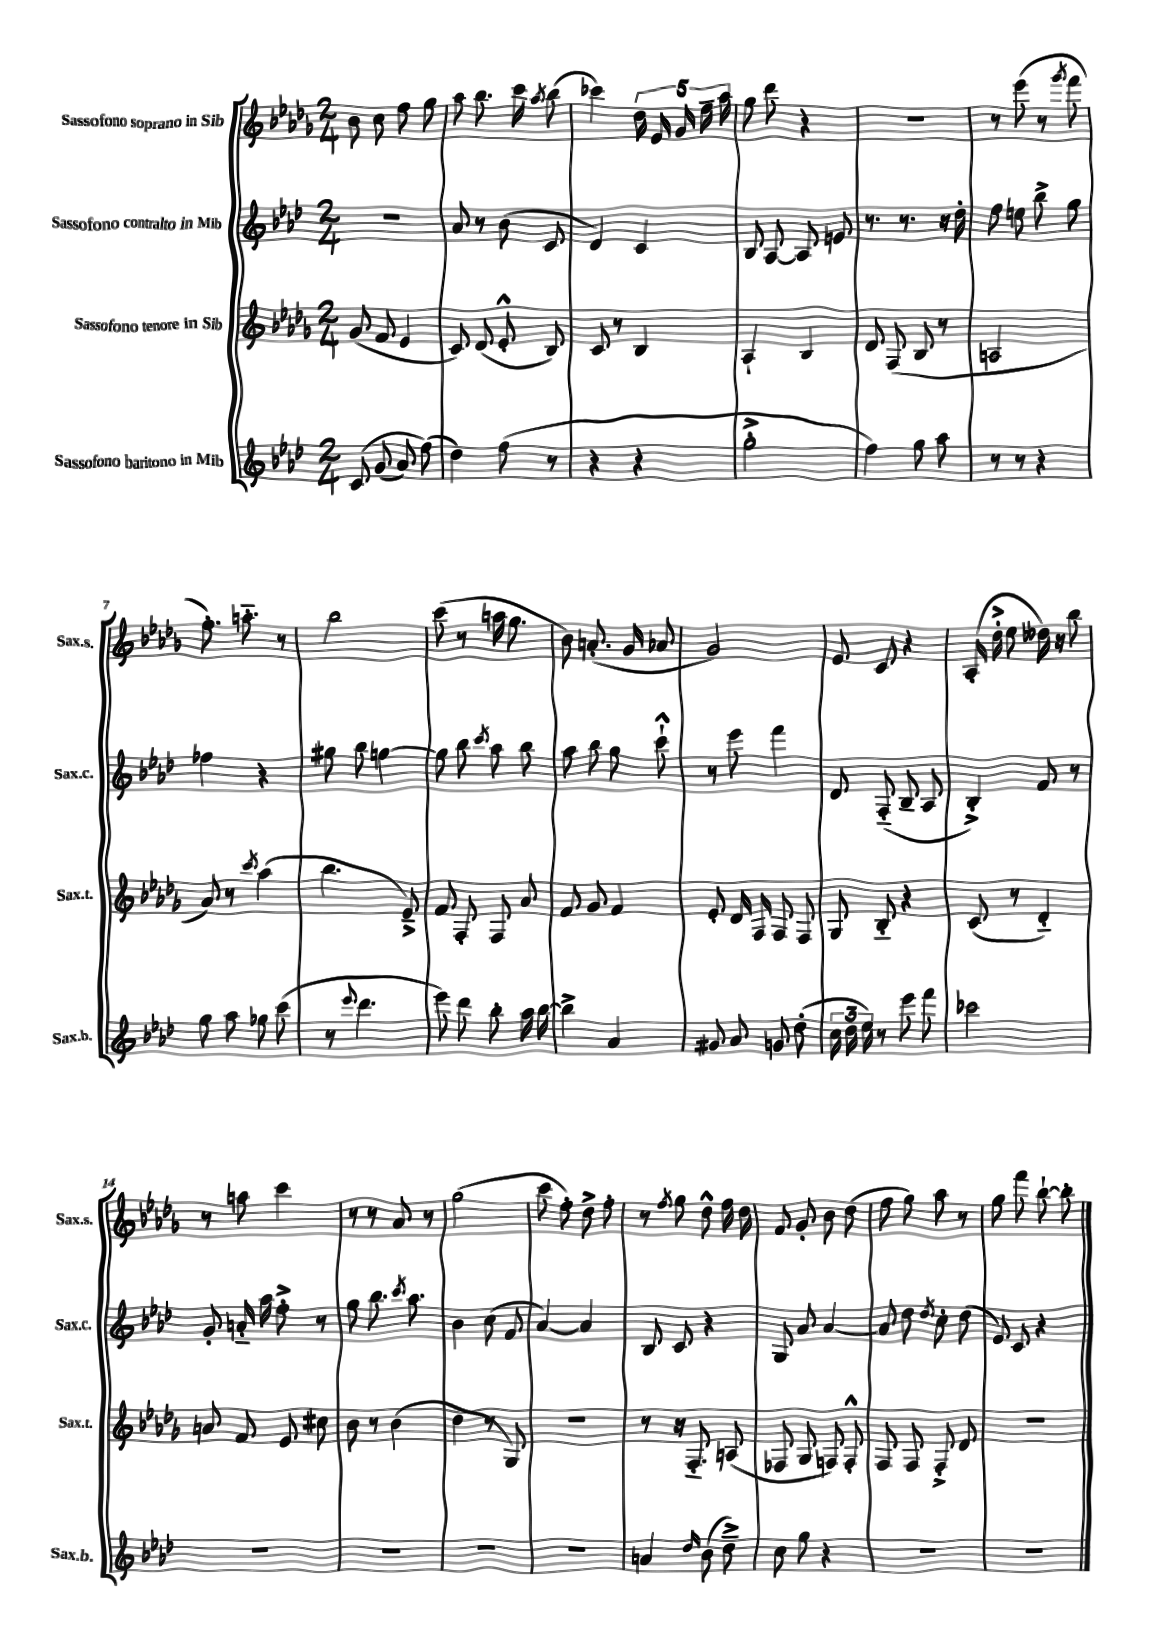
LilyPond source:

<<
\new StaffGroup <<
\new Staff = "s0" \with { instrumentName = "Sassofono soprano in Sib" shortInstrumentName = "Sax.s." } {
    \clef treble \key des \major \numericTimeSignature \time 2/4
    \autoBeamOff bes'8 c''8 f''8 ges''8 |
    aes''8 bes''8. c'''16 \acciaccatura { aes''8 } bes''8( |
    ces'''4) \tuplet 5/4 { des''16 ees'16 ges'16 f''16-- aes''16 } |
    ges''8 des'''8 r4 |
    r2 |
    r8 ees'''8( r8 \acciaccatura { ges'''8 } f'''8 |
    f''8.-.) a''8.-_ r8 |
    bes''2 |
    c'''8( r8 a''16 ges''8. |
    bes'8) a'8.-.( ges'16 aes'8 |
    ges'2) |
    ees'8 c'8 r4 |
    aes16-.( des''16-.-> ees''8 deses''16) r16 bes''8 |
    r8 a''8 c'''4 |
    r8 r8 aes'8 r8 |
    ges''2( |
    c'''8 f''8-.) des''8-> f''8-. |
    r8 \acciaccatura { f''8 } ges''8 des''8-^ f''16 des''16 |
    f'8 ges'8-. bes'8 des''8( |
    f''8 ges''8) aes''8 r8 |
    ges''8 f'''8 bes''8~-! bes''8-. \bar "|." |
}
\new Staff = "s1" \with { instrumentName = "Sassofono contralto in Mib" shortInstrumentName = "Sax.c." } {
    \clef treble \key aes \major \numericTimeSignature \time 2/4
    \autoBeamOff R2 |
    aes'8 r8 bes'8( c'8 |
    des'4) c'4 |
    bes8 aes8~ aes8 e'8 |
    r8. r8. r16 des''16-. |
    f''8 e''8 bes''8-> g''8 |
    fes''4 r4 |
    gis''8 bes''8 g''4~ |
    g''8 bes''8 \acciaccatura { c'''8 } aes''8 bes''8 |
    aes''8 bes''8 g''8 c'''8-!-^ |
    r8 ees'''8 f'''4 |
    des'8 f8-_( bes8-- aes8 |
    bes4-.->) f'8 r8 |
    g'8-. a'16-_ aes''16 f''8-.-> r8 |
    g''8 bes''8. \acciaccatura { c'''8 } aes''8. |
    bes'4 c''8( f'8 |
    aes'4~) aes'4 |
    bes8 c'8 r4 |
    g8 aes'8 aes'4~ |
    aes'8 des''8 \acciaccatura { des''8 } c''8-. des''8( |
    ees'8) c'8 r4 \bar "|." |
}
\new Staff = "s2" \with { instrumentName = "Sassofono tenore in Sib" shortInstrumentName = "Sax.t." } {
    \clef treble \key des \major \numericTimeSignature \time 2/4
    \autoBeamOff ges'8( f'8 ees'4 |
    c'8) des'8( ees'8-.-^ bes8) |
    c'8 r8 bes4 |
    aes4-! bes4 |
    des'8 f8( bes8 r8 |
    a2 |
    aes'8) r8 \acciaccatura { c'''8 } aes''4( |
    bes''4. ees'8--->) |
    f'8 f8-. f8 aes'8 |
    f'8 ges'8 f'4 |
    ees'8-. des'16 f16 f8 f8 |
    ges8 bes8-_ r4 |
    c'8( r8 des'4-_) |
    a'8 f'8 ees'8 cis''8 |
    bes'8 r8 bes'4( |
    des''4 r8 ges8) |
    R2 |
    r8 r16 f8.-_ a8( |
    fes8 ges8 f8) f8-.-^ |
    f8 f8 f8-.-> des'8 |
    R2 \bar "|." |
}
\new Staff = "s3" \with { instrumentName = "Sassofono baritono in Mib" shortInstrumentName = "Sax.b." } {
    \clef treble \key aes \major \numericTimeSignature \time 2/4
    \autoBeamOff c'8\( g'8( aes'8) f''8(\) |
    des''4) f''8( r8 |
    r4 r4 |
    g''2-.-> |
    f''4) g''8 aes''8 |
    r8 r8 r4 |
    g''8 aes''8 ges''8 c'''8( |
    r8 \appoggiatura { ees'''8 } des'''4. |
    ees'''8) des'''8 bes''8-. aes''16 bes''16~ |
    bes''4-> aes'4 |
    gis'8 aes'8 g'8 des''8-.( |
    \tuplet 3/2 { c''16 des''16 ees''16) } r8 ees'''8 f'''8 |
    ces'''2 |
    R2 |
    R2 |
    R2 |
    R2 |
    a'4 \grace { des''16 } bes'8( des''8--->) |
    c''8 g''8 r4 |
    r2 |
    R2 \bar "|." |
}
>>
>>
